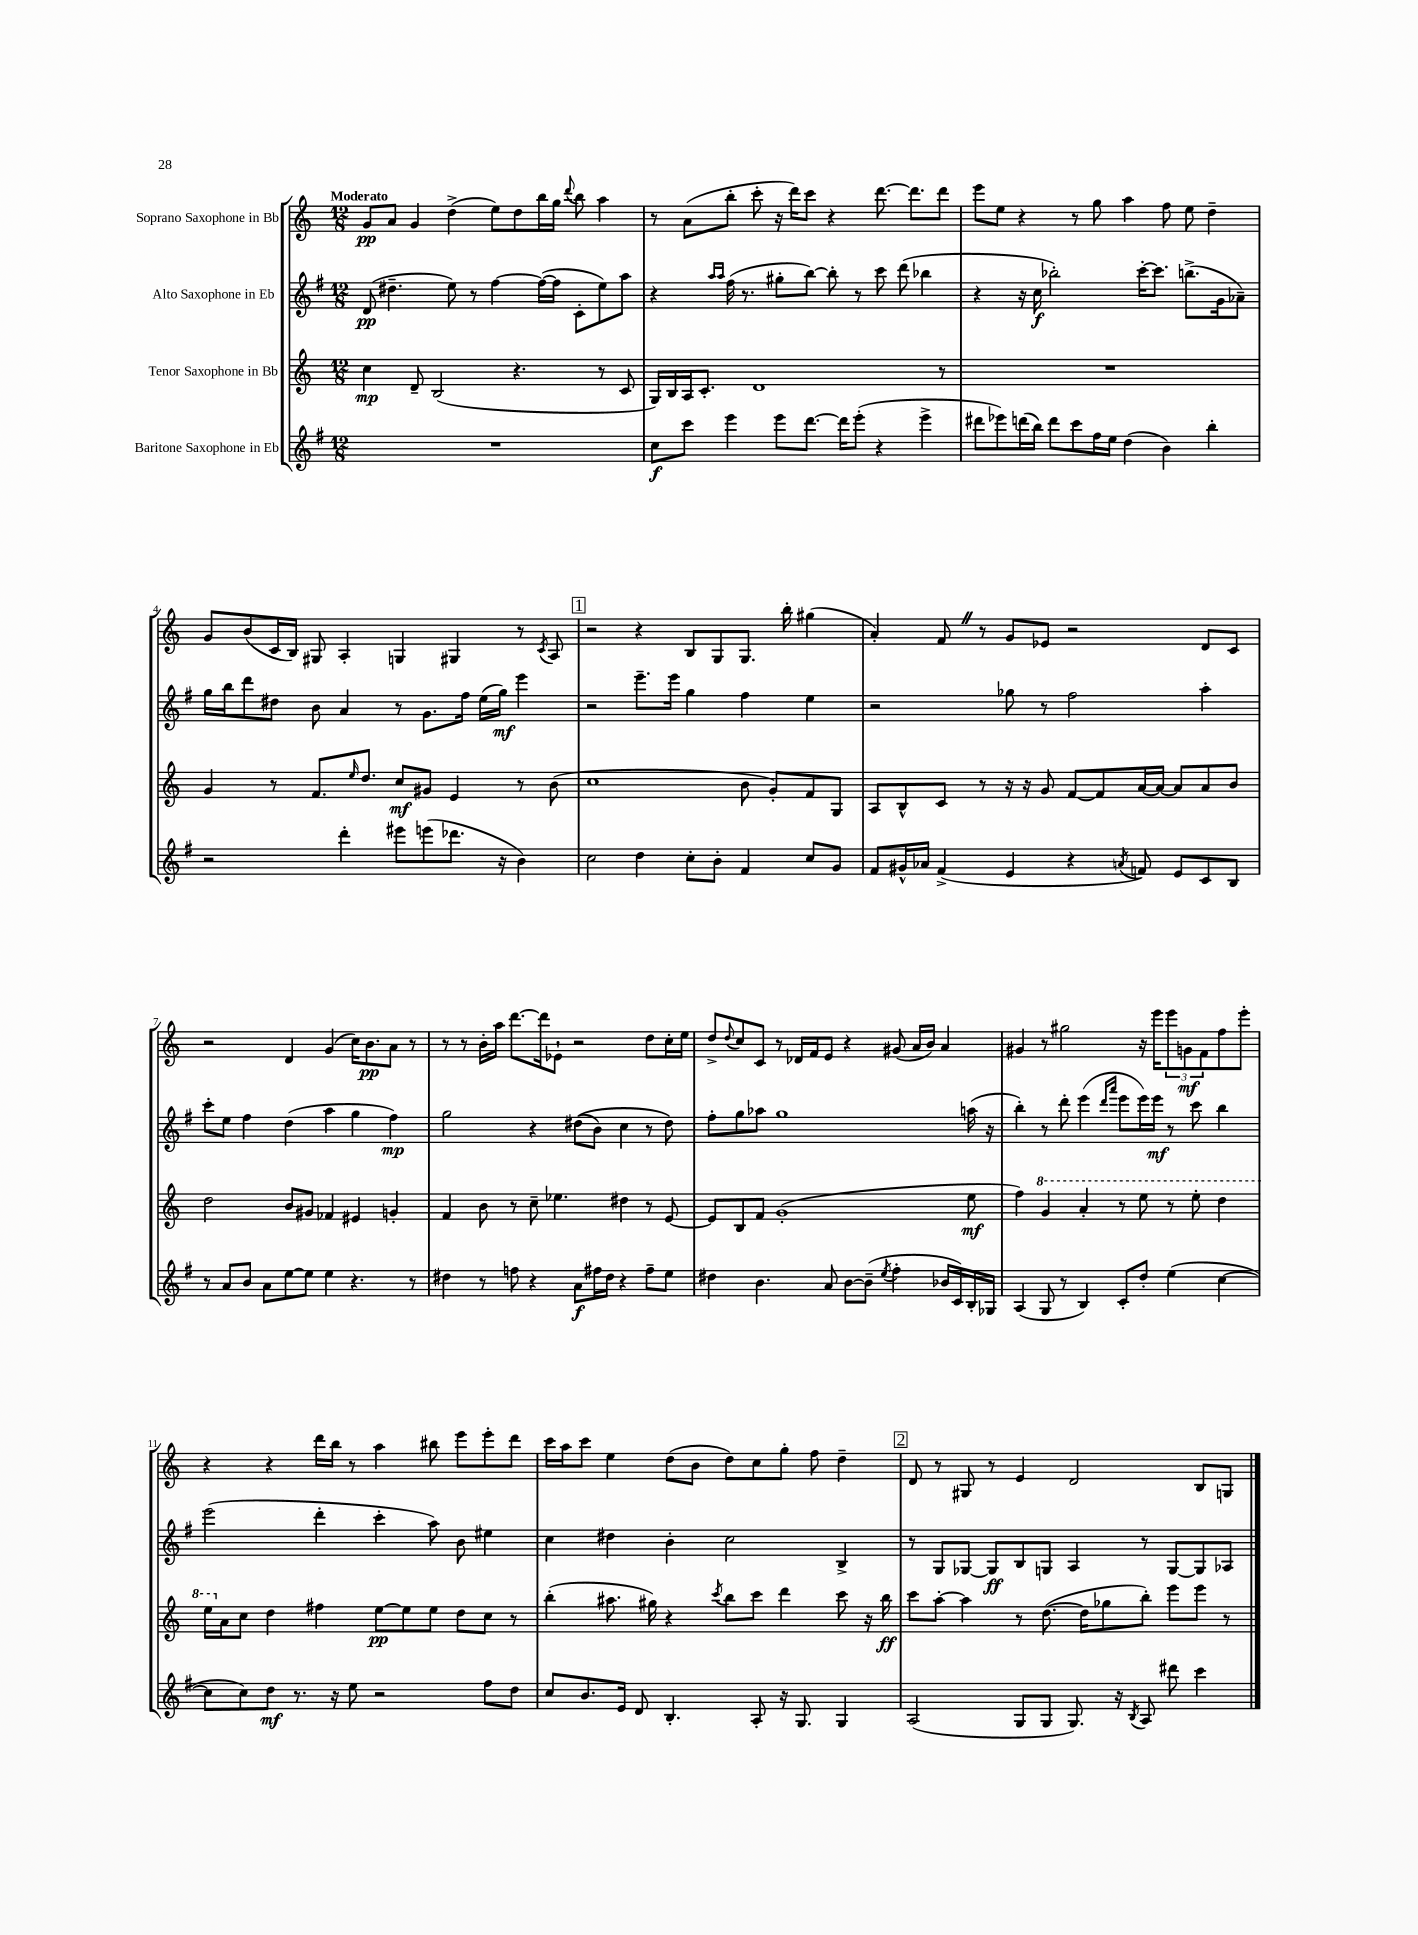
<<
\new StaffGroup <<
\new Staff = "s0" \with { instrumentName = "Soprano Saxophone in Bb" } {
    \clef treble \key c \major \numericTimeSignature \time 12/8 \tempo "Moderato"
    g'8\pp a'8 g'4 d''4->( e''8) d''8 b''16 g''16 \appoggiatura { d'''8 } b''8 a''4 |
    r8 a'8( b''8-. c'''8-. r16 d'''16) c'''8 r4 d'''8.~ d'''8. d'''8 |
    e'''8 e''8 r4 r8 g''8 a''4 f''8 e''8 d''4-- |
    g'8 b'8( c'16 b16) gis8 a4-. g4 gis4 r8 \acciaccatura { c'8 } a8 |
    \mark \markup { \box "1" } r2 r4 b8 g8 g8. b''16-. gis''4( |
    a'4-.) f'8 \once \override BreathingSign.text = \markup { \musicglyph "scripts.caesura.straight" } \breathe r8 g'8 ees'8 r2 d'8 c'8 |
    r2 d'4 g'4( c''16) b'8.\pp a'8 r8 |
    r8 r8 b'16-. a''16 d'''8.~ d'''16 ees'8-! r2 d''8 c''16-. e''16 |
    d''8-> \appoggiatura { d''8 } c''8 c'8 r8 des'16 f'16 e'8 r4 gis'8( a'16 b'16) a'4 |
    gis'4 r8 gis''2 r16 e'''16 \tuplet 3/2 { e'''8 g'8\mf f'8 } f''8 e'''8-. |
    r4 r4 d'''16 b''16 r8 a''4 bis''8 e'''8 e'''8-. d'''8 |
    c'''16 a''16 c'''8 e''4 d''8( b'8 d''8) c''8 g''8-. f''8 d''4-- |
    \mark \markup { \box "2" } d'8 r8 gis8 r8 e'4 d'2 b8 g8 \bar "|." |
}
\new Staff = "s1" \with { instrumentName = "Alto Saxophone in Eb" } {
    \clef treble \key g \major \numericTimeSignature \time 12/8
    d'8\pp( dis''4.-- e''8) r8 fis''4~ fis''16~( fis''16 c'8-. e''8) a''8 |
    r4 \grace { a''16 a''16 } fis''16( r8. gis''8-. b''8~) b''8-. r8 c'''8 d'''8( bes''4 |
    r4 r16 c''16\f bes''2-.) c'''16~-. c'''8. b''8.->( g'16 aes'8--) |
    g''16 b''16 d'''8 dis''8 b'8 a'4 r8 g'8. fis''16 e''16( g''16\mf) e'''4 |
    \mark \markup { \box "1" } r2 e'''8.-- e'''16 g''4 fis''4 e''4 |
    r2 ges''8 r8 fis''2 a''4-. |
    c'''8-. e''8 fis''4 d''4( a''4 g''4 fis''4\mp) |
    g''2 r4 dis''8(\( b'8) c''4 r8 dis''8\) |
    fis''8-. g''8 aes''8 g''1 a''16( r16 |
    b''4-.) r8 d'''8-. e'''4( \grace { d'''16 a'''16 } e'''8 e'''16) e'''16\mf r8 c'''8 b''4 |
    e'''2( d'''4-. c'''4-. a''8) b'8 eis''4 |
    c''4 dis''4 b'4-. c''2 b4-> |
    \mark \markup { \box "2" } r8 g8 ges8~ ges8\ff b8 g8 a4 r8 g8~ g8 aes8 \bar "|." |
}
\new Staff = "s2" \with { instrumentName = "Tenor Saxophone in Bb" } {
    \clef treble \key c \major \numericTimeSignature \time 12/8
    c''4\mp d'8-- b2( r4. r8 c'8 |
    g16) b16 a16 c'8.-. d'1 r8 |
    R1. |
    g'4 r8 f'8. \grace { e''16 } d''8. c''8\mf gis'8 e'4 r8 b'8( |
    \mark \markup { \box "1" } c''1 b'8 g'8-.) f'8 g8 |
    a8 b8-^ c'8 r8 r16 r16 g'8 f'8~ f'8 a'16~ a'16~ a'8 a'8 b'8 |
    d''2 b'8 gis'8 fes'4 eis'4 g'4-. |
    f'4 b'8 r8 c''8-- ees''4. dis''4 r8 e'8~ |
    e'8 b8 f'8 g'1-.( e''8\mf |
    f''4) \ottava #1 g''4 a''4-. r8 e'''8 r8 e'''8-. d'''4 |
    e'''16 \ottava #0 a'16 c''8 d''4 fis''4 e''8~\pp e''8 e''8 d''8 c''8 r8 |
    b''4-.( ais''8. gis''16) r4 \acciaccatura { c'''8 } b''8 c'''8 d'''4 c'''8 r16 b''16\ff |
    \mark \markup { \box "2" } c'''8 a''8~-. a''4 r8 d''8.~( d''16 ges''8 b''8-.) e'''8 e'''8 r8 \bar "|." |
}
\new Staff = "s3" \with { instrumentName = "Baritone Saxophone in Eb" } {
    \clef treble \key g \major \numericTimeSignature \time 12/8
    R1. |
    c''8\f c'''8 e'''4 e'''8 d'''8.~ d'''16 e'''8-.( r4 e'''4-> |
    dis'''8 ees'''8) d'''16( b''16) d'''8 c'''8 fis''16 e''16 d''4( b'4) b''4-. |
    r2 d'''4-. eis'''8 e'''8( des'''8. r16 b'4) |
    \mark \markup { \box "1" } c''2 d''4 c''8-. b'8-. fis'4 c''8 g'8 |
    fis'8 gis'16-^ aes'16 fis'4->( e'4 r4 \acciaccatura { a'8 } f'8) e'8 c'8 b8 |
    r8 a'8 b'8 a'8 e''8~ e''8 e''4 r4. r8 |
    dis''4 r8 f''8 r4 a'8\f fis''16 dis''16 r4 fis''8-- e''8 |
    dis''4 b'4. a'8 b'8~ b'8--( \acciaccatura { e''8 } fis''4-. bes'16 c'16) b16-. ges16 |
    a4( g8 r8 b4) c'8-. d''8-. e''4( c''4~ |
    c''8 c''8) d''8\mf r8. r16 e''8 r2 fis''8 d''8 |
    c''8 b'8. e'16 d'8 b4.-. a8-. r16 g8. g4 |
    \mark \markup { \box "2" } a2( g8 g8 g8.) r16 \acciaccatura { b8 } a8 dis'''8 c'''4 \bar "|." |
}
>>
>>
